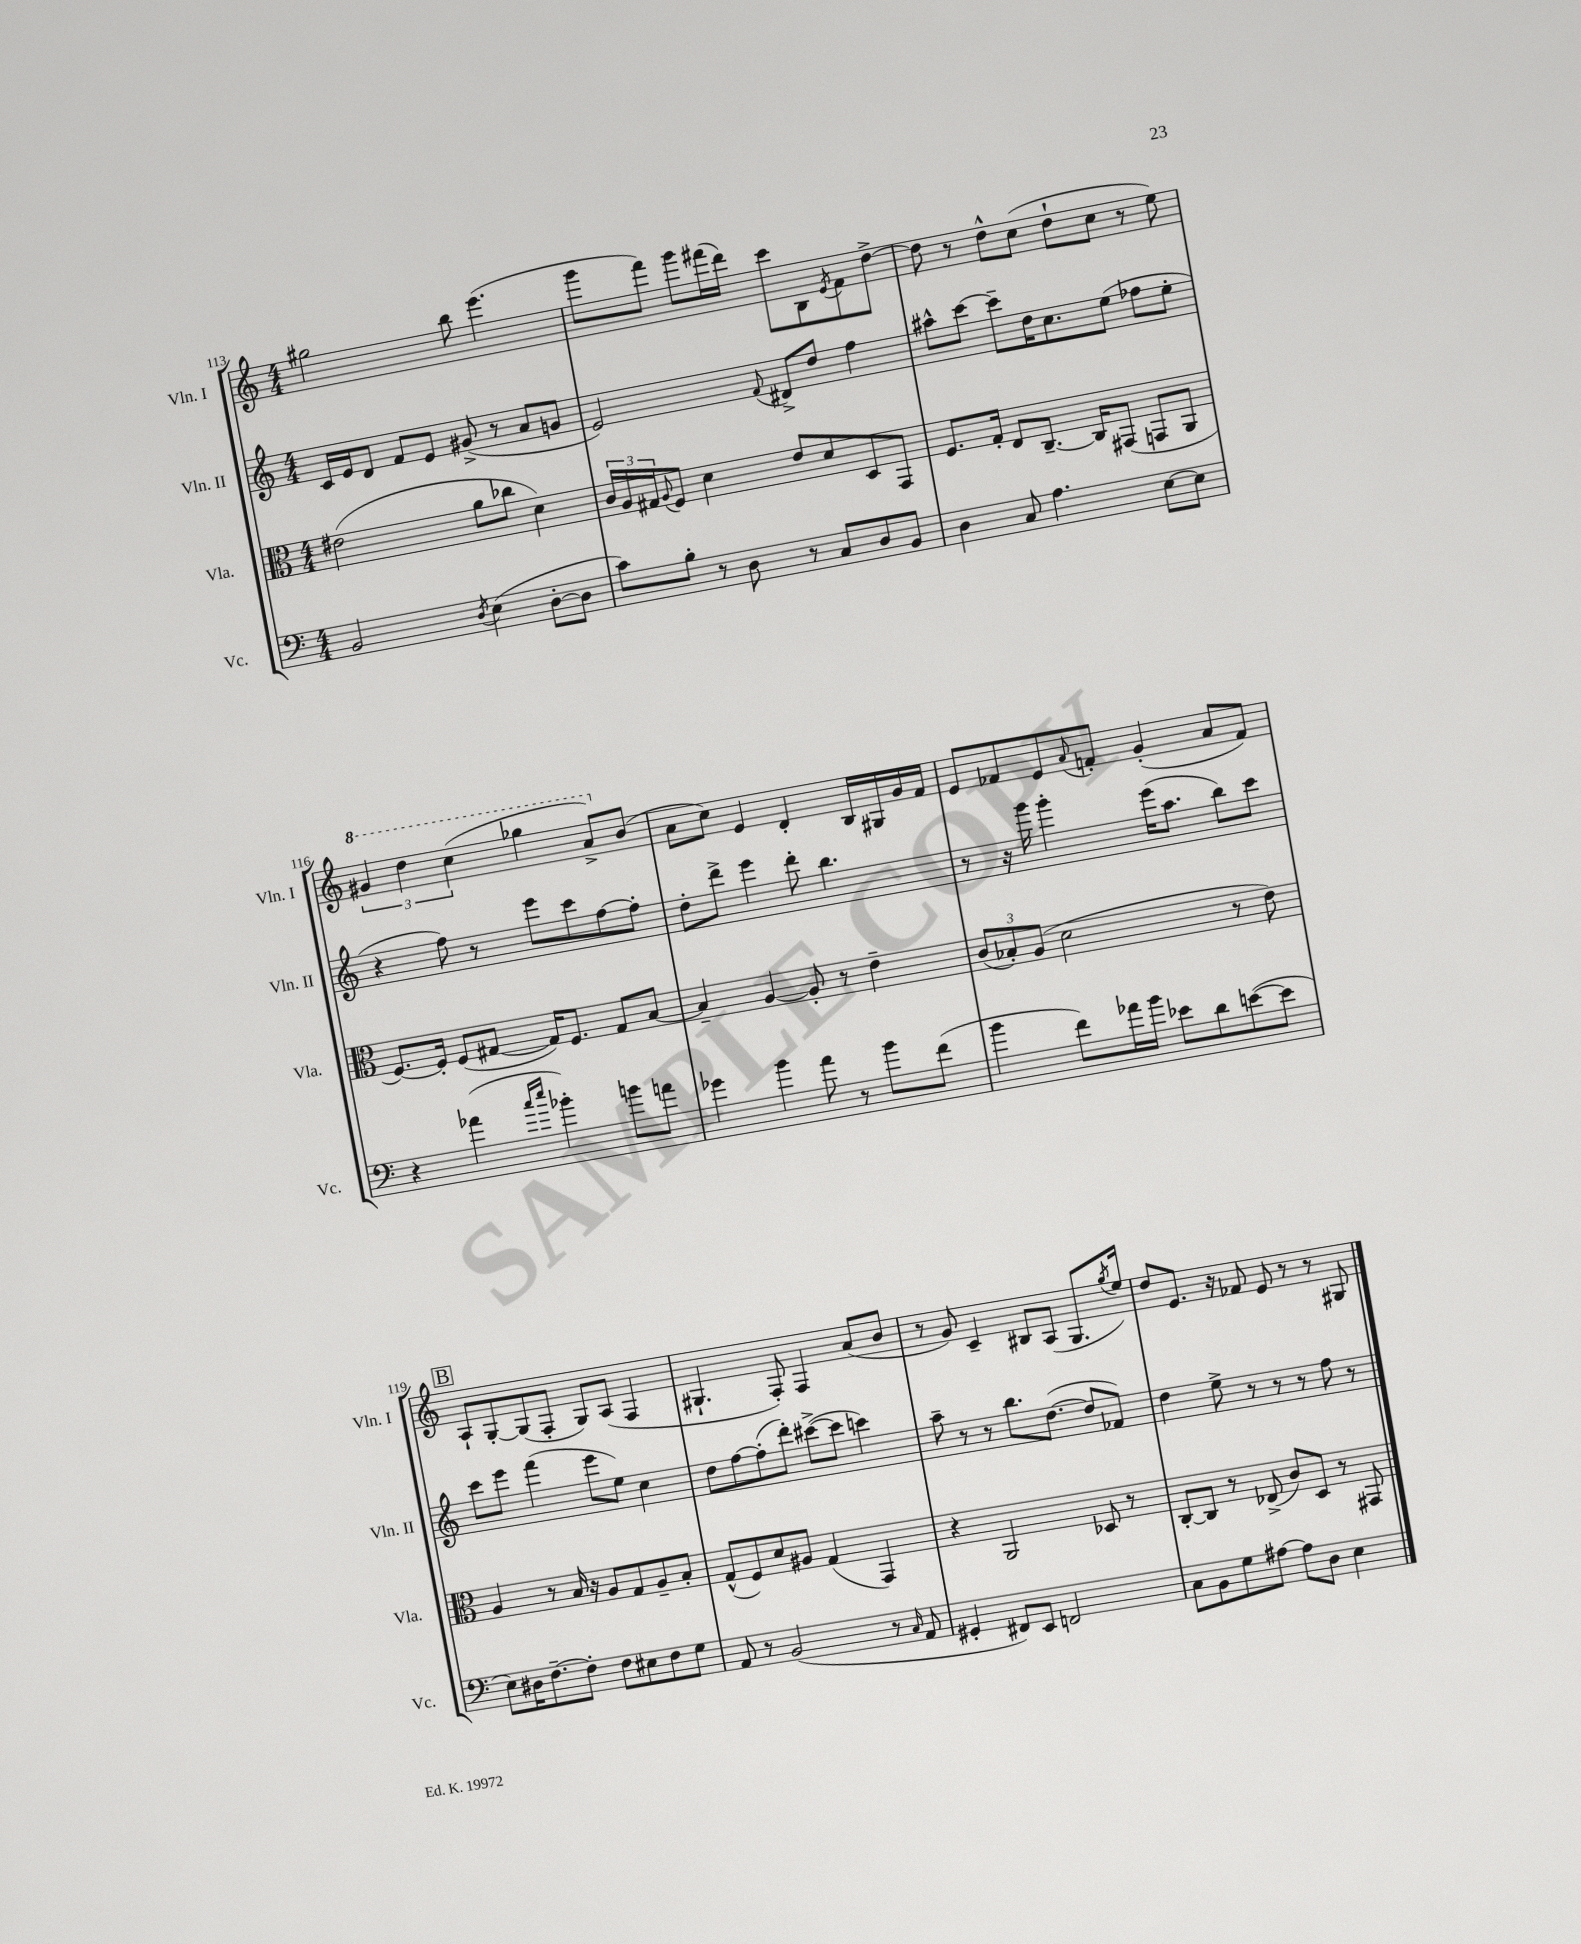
<<
\new StaffGroup <<
\new Staff = "s0" \with { instrumentName = "Vln. I" shortInstrumentName = "Vln. I" } {
    \clef treble \key c \major \numericTimeSignature \time 4/4
    gis''2 b''8 e'''4.( |
    g'''8 f'''8) g'''8 fis'''16( d'''16) c'''8 b8 \acciaccatura { e'8 } f'8 d''8~-> |
    d''8 r8 d''8-^ c''8( d''8-! c''8 r8 e''8) |
    \tuplet 3/2 { \ottava #1 gis''4 d'''4 c'''4( } ges'''4 a''8->) \ottava #0 b'8( |
    a'8 c''8) e'4 d'4-. b16 gis16 g'16 f'16 |
    e'8 fes'8 e'8 \appoggiatura { a'8 } f'8-. g'4-.( a'8 f'8) |
    \mark \markup { \box "B" } a8-! g8~-. g8( f8-. g8) a8( f4 |
    gis4.-! f8-.) f4 a'8( b'8 |
    r8 g'8) c'4-- bis8 a8( g8. \acciaccatura { g''8 } e''16) |
    d''8 e'8. r16 fes'8 e'8 r8 r8 gis8 \bar "|." |
}
\new Staff = "s1" \with { instrumentName = "Vln. II" shortInstrumentName = "Vln. II" } {
    \clef treble \key c \major \numericTimeSignature \time 4/4
    c'16 e'16 d'8 f'8 e'8 gis'8->( r8 a'8 g'8 |
    e'2) \appoggiatura { f'8 } dis'8-> d''8 f''4 |
    ais''8-^ c'''8~ c'''8-- d''16 c''8. e''8( fes''8 e''8-. |
    r4 f''8) r8 e'''8 c'''8 f''8~ f''8-. |
    d''8-. d'''8-> e'''4 d'''8-. b''4. |
    r8 r16 g'''16 g'''4-. e'''16( a''8. b''8) c'''8 |
    \mark \markup { \box "B" } c'''8 e'''8 f'''4( e'''8 e''8) c''4 |
    d''8 f''8~ f''8-.( d'''8-.) cis'''8~->( cis'''8 c'''4) |
    a''8-- r8 r8 b''8. d''8.~( d''8 fes'8) |
    d''4 e''8-> r8 r8 r8 f''8 r8 \bar "|." |
}
\new Staff = "s2" \with { instrumentName = "Vla." shortInstrumentName = "Vla." } {
    \clef alto \key c \major \numericTimeSignature \time 4/4
    eis'2( a'8 ces''8 d'4) |
    \tuplet 3/2 { c'16 a16 gis16 } \appoggiatura { a8 } f8 d'4 e'8 d'8 d8 g,8 |
    f8. g16-. e8 c8.~-- c16 gis,8( g,8 a,8 |
    f8.~) f16-. f8( gis8~ gis16) f8. gis8 b8~ |
    b4-- a4~ a8-. r8 e'4-- |
    \tuplet 3/2 { c'8( bes8-.) a8( } d'2 r8 e'8) |
    \mark \markup { \box "B" } a4 r8 b16 r16 a8 g8 a8-- b8-. |
    g8-^( f8) d'8 ais8 g4( g,4) |
    r4 a,2 des8 r8 |
    c8~-. c8 r8 ees8->( c'8) d8 r8 gis,8 \bar "|." |
}
\new Staff = "s3" \with { instrumentName = "Vc." shortInstrumentName = "Vc." } {
    \clef bass \key c \major \numericTimeSignature \time 4/4
    b,2 \acciaccatura { d8 } e4( d8~-. d8 |
    c'8) b8-. r8 d8 r8 c8 d8 b,8 |
    d4 c8 a4. e8~ e8 |
    r4 aes'4( \grace { c''16 e''16 } bes'4-.) b'8 a'8 |
    ges'4 b'4 a'8 r8 b'8 f'8( |
    b'4 f'8) aes'16 b'16 ees'8 d'8 e'8~( e'8 |
    \mark \markup { \box "B" } e8) dis16 f8.~-- f8-. f8 eis8 f8 g8 |
    a,8 r8 b,2( r8 \grace { c16 } a,8 |
    gis,4-. fis,8) e,8 f,2 |
    c8 b,8 g8 ais8~ ais8 d8 e4 \bar "|." |
}
>>
>>
\layout { \context { \Score currentBarNumber = #113 } }
